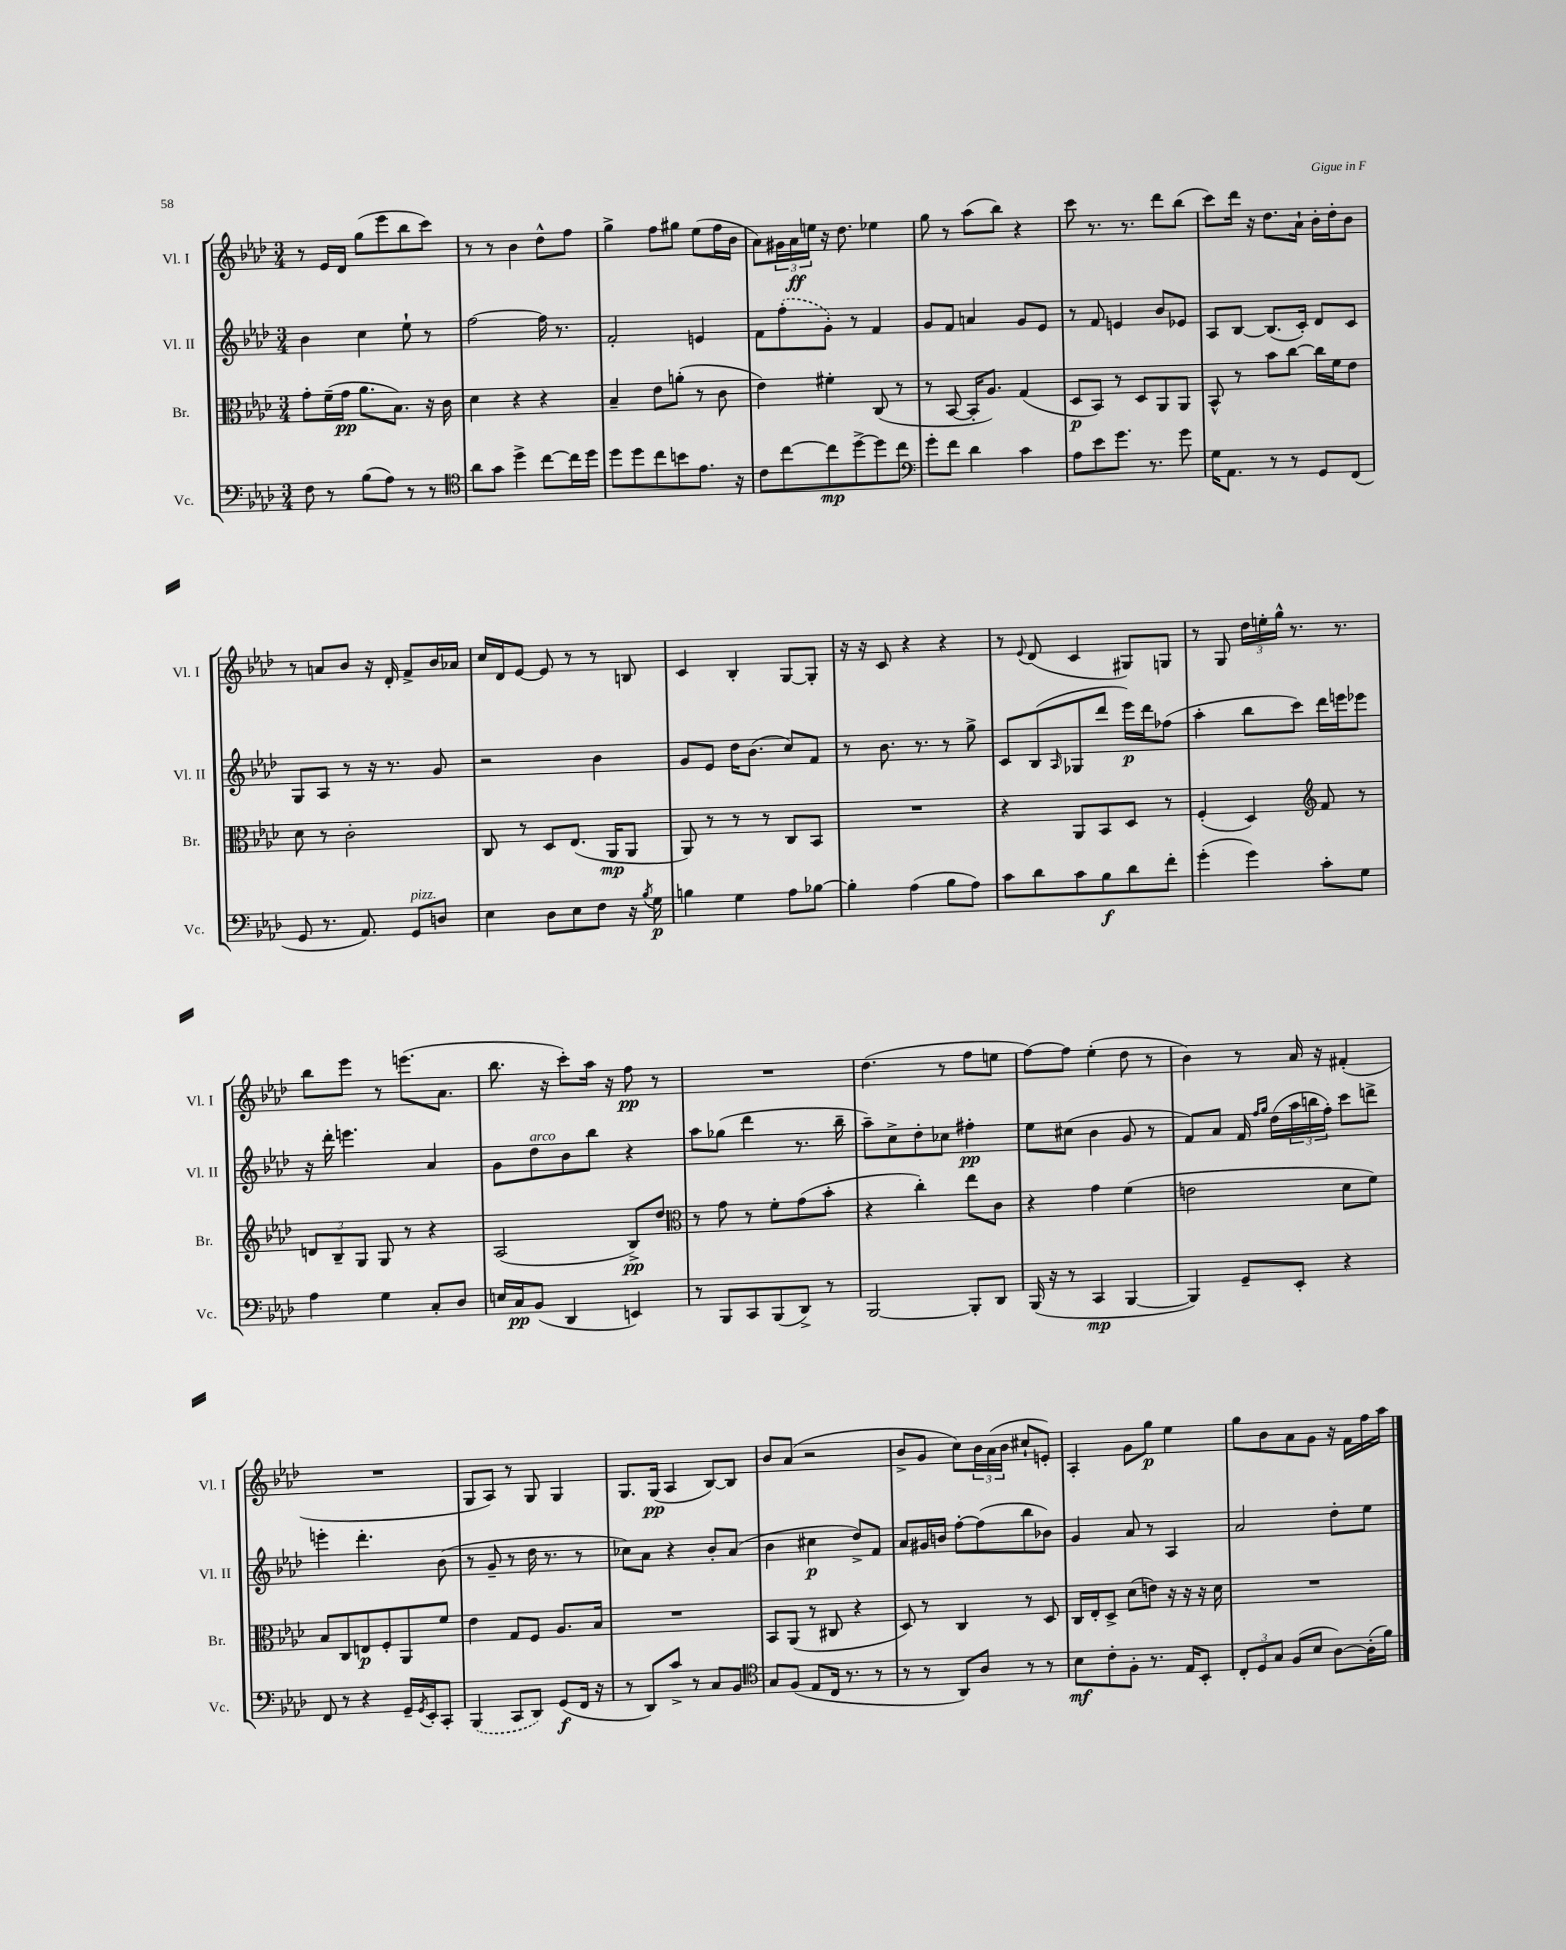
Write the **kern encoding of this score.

**kern	**kern	**kern	**kern
*staff4	*staff3	*staff2	*staff1
*clefF4	*clefC3	*clefG2	*clefG2
*k[b-e-a-d-]	*k[b-e-a-d-]	*k[b-e-a-d-]	*k[b-e-a-d-]
*M3/4	*M3/4	*M3/4	*M3/4
8F	8g'	4b-	8r
8r	(16f~	.	16e-
.	16g	.	16d-
(8B-	8.a-	4cc	(8gg
8A-)	.	.	8eee-
.	8.B-)	.	.
8r	.	8ee-`	8bb-
8r	16r	8r	8ccc)
.	16c	.	.
=	=	=	=
*clefC4	*	*	*
8a-	4d-	[2ff	8r
8g	.	.	8r
4dd-^	4r	.	4b-
[8cc	4r	16ff]	8dd-^^
.	.	8.r	.
16cc]	.	.	8ff
16dd-	.	.	.
=	=	=	=
8dd-	4B-~	2f'	4gg^
8dd-	.	.	.
8cc	8e-	.	8ff
8b	(8a'	.	8gg#
8.e-	8r	4e	(8ee-
.	8c	.	16ff
16r	.	.	16b-
=	=	=	=
8c	4e-)	8f	8a-)
[8cc	.	(8ff'	24g#
.	.	.	24a-
.	.	.	24ee
8cc]	4f#'	8g')	16r
.	.	.	8.dd-
[8dd-^	.	8r	.
8dd-]	(8C	4f	4ee-
8cc	8r	.	.
=	=	=	=
*clefF4	*	*	*
8g'	8r	8g	8gg
8f	[8BB-	8f	8r
4d-	16BB-']	4a	(8aa-
.	8.A-)	.	.
.	.	.	8bb-)
4c	(4G	8g	4r
.	.	8e-	.
=	=	=	=
8A-	8D-	8r	8ccc
8e-	8BB-)	8f	8.r
8.g	8r	4e	.
.	.	.	8.r
.	8D-	.	.
8.r	.	.	.
.	8AA-	8b-	8ddd-
8g	8AA-	8e-	(8bb-
=	=	=	=
16G	8BB-^^	8A-	8ccc)
8.AA-	.	.	.
.	8r	[8B-	16ddd-
.	.	.	16r
8r	8b-	(8.B-]	8.dd-
8r	[8cc	.	.
.	.	16c')	16a-`
8GG	16cc]	8d-	16b-'
.	16f	.	16dd-'
(8FF	8e-	8c	8b-
=	=	=	=
8GG	8d-	8G	8r
8.r	8r	8A-	8a
.	2c'	8r	8b-
8.AA-)	.	.	.
.	.	16r	16r
.	.	8.r	16d-'
8GG	.	.	8f^
8D	.	8g	16b-
.	.	.	16a-
=	=	=	=
4E-	8C	2r	16cc
.	.	.	16d-
.	8r	.	[8e-
8D-	8D-	.	8e-]
8E-	(8.E-	.	8r
8F	.	4b-	8r
.	16AA-	.	.
16r	8AA-	.	8B
8qB-	.	.	.
16G	.	.	.
=	=	=	=
4B	8AA-)	8g	4c
.	8r	8e-	.
4G	8r	16dd-	4B-'
.	.	(8.b-	.
.	8r	.	.
8A-	8C	8cc)	[8G
[8B-	8BB-	8f	8G']
=	=	=	=
4B-']	2.r	8r	16r
.	.	.	16r
.	.	8.b-	8c
(4A-	.	.	4r
.	.	8.r	.
8B-	.	8r	4r
8A-)	.	8gg^	.
=	=	=	=
8c	4r	8c	8r
.	.	.	8qqe-
8d-	.	(8B-	(8d-
.	.	16qqA-	.
8c	8AA-	8G-	4c
8B-	8BB-	8ddd-	.
8d-	8D-	16eee-)	8G#)
.	.	16ddd-	.
8f'	8r	(8ff-	8G
=	=	=	=
(4g'	(4F'	4aa-'	8r
.	.	.	8G
4g)	4D-)	8bb-	24dd-
.	.	.	24ee'
.	.	.	24gg^^
.	.	8ccc)	8.r
*	*clefG2	*	*
8c'	8f	16ddd-	.
.	.	16eee	8.r
8G	8r	8eee-	.
=	=	=	=
4A-	12d	16r	8bb-
.	.	16ddd-'	.
.	12B-~	.	.
.	.	4.eee	8eee-
.	12G	.	.
4G	8G	.	8r
.	8r	.	(8.eee
8C'	4r	4a-	.
.	.	.	8.a-
8D-	.	.	.
=	=	=	=
16E	(2A-	8g	8.bb-
16C	.	.	.
(8BB-	.	8dd-	.
.	.	.	16r
4DD-	.	8b-	8ccc')
.	.	8bb-	16aa-
.	.	.	16r
4EE)	8B-^)	4r	8ff
.	8dd-	.	8r
=	=	=	=
*	*clefC3	*	*
8r	8r	8aa-	2.r
8BBB-	8g	(8gg-	.
8CC	8r	4ddd-	.
(8BBB-	8f'	.	.
8DD-^)	(8g	8.r	.
8r	8b-'	.	.
.	.	16bb-~	.
=	=	=	=
[2BBB-	4r	8aa-~)	(4.dd-
.	.	8cc^	.
.	4cc')	8dd-'	.
.	.	8cc-	8r
8BBB-']	8ee-	4ff#'	8ff
8DD-	8c	.	8ee
=	=	=	=
(16BBB-	4r	8ee-	[8ff)
16r	.	.	.
8r	.	(8cc#	8ff]
4CC	4g	4b-	(4ee-'
[4BBB-	(4f	8g	8dd-
.	.	8r	8r
=	=	=	=
4BBB-])	2e	8f)	4b-)
.	.	8a-	.
8GG~	.	16f	8r
.	.	16qqff	.
.	.	16qqgg	.
.	.	(16dd-	.
8EE-'	.	24aa-	16a-
.	.	24bb	.
.	.	.	16r
.	.	24ff')	.
4r	8d-	8ccc	(4f#'
.	8f)	8ddd^	.
=	=	=	=
8FF	8B-	4eee'	2.r
8r	8C	.	.
4r	8E	4.ddd-'	.
.	8F'	.	.
16GG~	8AA-	.	.
8qGG	.	.	.
16EE-'	.	.	.
8CC'	8f	(8b-	.
=	=	=	=
(4BBB-	4e-	8r	8G
.	.	8g~	8A-)
8CC	8G	8r	8r
8DD-)	8F	16dd-	8G
.	.	8.r	.
(8GG	8.A-	.	4G
16FF	.	8r	.
16r	16B-	.	.
=	=	=	=
8r	2.r	8cc-)	8.G
8DD-)	.	8a-	.
.	.	.	(16G
8c^	.	4r	4A-
8r	.	.	.
8C	.	8b-'	[8B-)
8BB-	.	(8a-	8B-]
=	=	=	=
*clefC4	*	*	*
8G	8BB-	4b-	8b-
(8F	(8AA-	.	(8a-
8E-	8r	4cc#	2r
16C	8C#	.	.
8.r	.	.	.
.	4r	8dd-^)	.
8r	.	8f	.
=	=	=	=
8r	8D-)	8a-	8b-^
8r	8r	16g#	8g
.	.	16b	.
8AA-)	4C	[8ff'	8cc)
8A-	.	(8ff]	24b-
.	.	.	(24a-
.	.	.	24b-
8r	8r	8bb-	8cc#`
8r	8D-	8b-)	8e')
=	=	=	=
8B-	16C	4g	4A-'
.	16E-'	.	.
8c'	8D-^	.	.
8F'	(8d-	8a-	8g
8.r	8e)	8r	8gg
.	16r	4A-	4ee-
16E-	16r	.	.
8BB-'	16r	.	.
.	16d-	.	.
=	=	=	=
12C'	2.r	2a-	8gg
12D-	.	.	.
.	.	.	8b-
12G	.	.	.
(8F	.	.	8a-
8B-	.	.	8g
[8A-)	.	8dd-'	16r
.	.	.	16f
(16A-']	.	8ee-	16ff
16f)	.	.	16aa-
==	==	==	==
*-	*-	*-	*-
